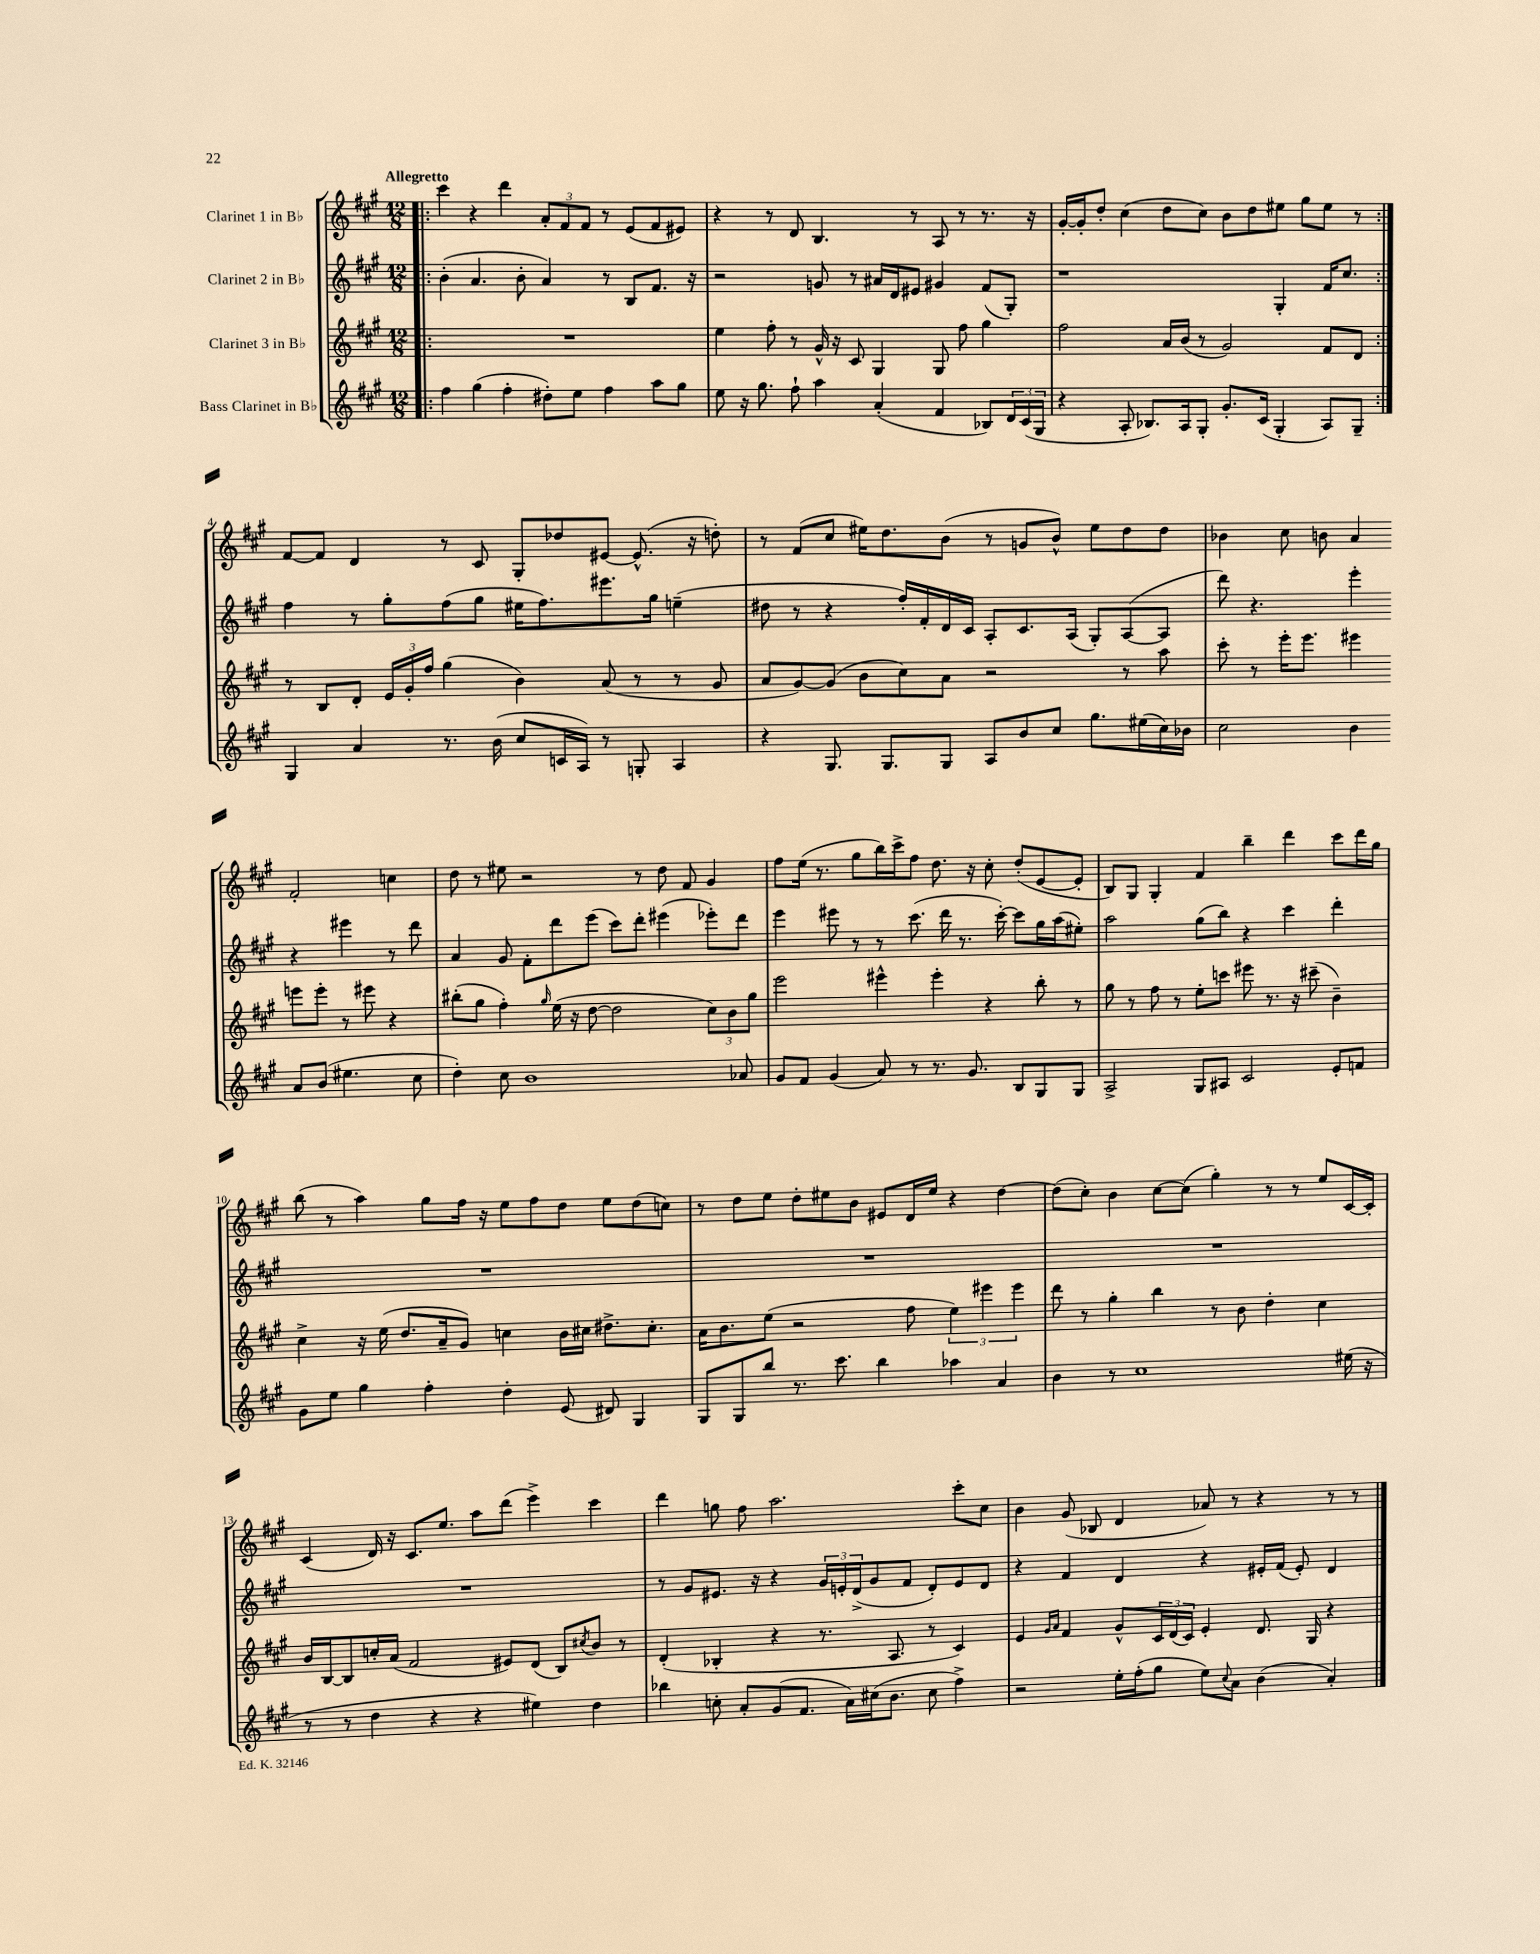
<<
\new StaffGroup <<
\new Staff = "s0" \with { instrumentName = "Clarinet 1 in Bb" } {
    \clef treble \key a \major \numericTimeSignature \time 12/8 \tempo "Allegretto"
    \repeat volta 2 { \bar ".|:" cis'''4 r4 d'''4 \tuplet 3/2 { a'8-. fis'8 fis'8 } r8 e'8( fis'8 eis'8) |
    r4 r8 d'8 b4. r8 a8 r8 r8. r16 |
    gis'16~-. gis'16-. d''8-. cis''4( d''8 cis''8) b'8 d''8 eis''8 gis''8 eis''8 r8 | }
    fis'8~ fis'8 d'4 r8 cis'8 gis8-. des''8 eis'8~ eis'8.-^( r16 d''8-.) |
    r8 fis'8( cis''8 eis''16) d''8. b'8( r8 g'8 b'8-^) eis''8 d''8 d''8 |
    bes'4 cis''8 b'8 a'4 fis'2-. c''4 |
    d''8 r8 eis''8 r2 r8 d''8 fis'8 gis'4 |
    fis''8 e''16( r8. gis''8 b''16) cis'''16-> fis''8 d''8. r16 cis''8-. d''8-.( e'8~ e'8-. |
    b8) gis8 gis4-. fis'4 b''4-- d'''4 cis'''8 d'''16 gis''16 |
    b''8( r8 a''4) gis''8 fis''16 r16 e''8 fis''8 d''8 e''8 d''8( c''8) |
    r8 d''8 e''8 d''8-. eis''8 b'8 eis'8 d'16 eis''16 r4 d''4~ |
    d''8( cis''8-.) b'4 cis''8~ cis''8( gis''4-.) r8 r8 e''8 cis'16~ cis'16-. |
    cis'4( d'16) r16 cis'8. e''8. a''8 d'''8( e'''4->) cis'''4 |
    d'''4 g''8 fis''8 a''2. cis'''8-. cis''8 |
    b'4 gis'8( bes8 d'4 aes'8) r8 r4 r8 r8 \bar "|." |
}
\new Staff = "s1" \with { instrumentName = "Clarinet 2 in Bb" } {
    \clef treble \key a \major \numericTimeSignature \time 12/8
    \repeat volta 2 { \bar ".|:" b'4-.( a'4. b'8-. a'4) r8 b8 fis'8. r16 |
    r2 g'8 r8 ais'16 d'16 eis'8 gis'4 fis'8( gis8-.) |
    r1 gis4-. fis'16 cis''8. | }
    fis''4 r8 gis''8-. fis''8( gis''8 eis''16 fis''8.) eis'''8. gis''16 e''4--( |
    dis''8 r8 r4 fis''16-.) fis'16-. d'16 cis'16 a8-. cis'8. a16( gis8-.) a8~( a8 |
    d'''8) r4. e'''4-. r4 eis'''4 r8 d'''8 |
    a'4 gis'8 fis'8-. d'''8 e'''8( cis'''8) d'''8-. eis'''4( ees'''8-.) d'''8 |
    e'''4 eis'''8 r8 r8 cis'''8.( d'''16 r8. cis'''16~-.) cis'''8 gis''16 a''16( eis''8-.) |
    a''2 gis''8( b''8) r4 cis'''4 d'''4-. |
    R1. |
    R1. |
    R1. |
    R1. |
    r8 gis'8 eis'8. r16 r4 \tuplet 3/2 { gis'16 e'16-. d'16->( } gis'8 fis'8 d'8-.) e'8 d'8 |
    r4 fis'4 d'4 r4 eis'16-. fis'16( eis'8-.) d'4 \bar "|." |
}
\new Staff = "s2" \with { instrumentName = "Clarinet 3 in Bb" } {
    \clef treble \key a \major \numericTimeSignature \time 12/8
    \repeat volta 2 { \bar ".|:" R1. |
    e''4 fis''8-. r8 gis'16-^ r16 cis'8 gis4 gis8 fis''8 gis''4 |
    fis''2 a'16 b'16( r8 gis'2) fis'8 d'8 | }
    r8 b8 d'8-. \tuplet 3/2 { e'16 gis'16-. fis''16 } gis''4( b'4) a'8( r8 r8 gis'8 |
    a'8 gis'8~) gis'8( b'8 cis''8) a'8 r2 r8 a''8 |
    cis'''8-. r8 e'''16-. e'''8. eis'''4 e'''8 e'''8-. r8 eis'''8 r4 |
    bis''8-.( gis''8 fis''4-.) \grace { gis''16 } e''16( r16 d''8~ d''2 \tuplet 3/2 { cis''8) b'8 gis''8 } |
    e'''2 eis'''4-^ eis'''4-. r4 b''8-. r8 |
    gis''8 r8 fis''8 r8 e''8-. c'''8 eis'''8 r8. r16 cis'''8--( b'4--) |
    cis''4-> r16 e''16( d''8. a'16-- gis'8) c''4 b'16 cis''16 dis''8.-> cis''8.-. |
    a'16 b'8. e''8( r2 fis''8 \tuplet 3/2 { e''4) eis'''4 eis'''4 } |
    d'''8 r8 gis''4-. b''4 r8 b'8 d''4-. cis''4 |
    b'16 b16~ b8 c''16-. a'16( fis'2 eis'8) d'8( b8) \acciaccatura { cis''8 } b'8 r8 |
    d'4-.( bes4-. r4 r8. a8. r8 cis'4) |
    e'4 \grace { gis'16 a'16 } fis'4 gis'8-^ \tuplet 3/2 { cis'16 d'16( cis'16) } e'4-. d'8. gis16 r4 \bar "|." |
}
\new Staff = "s3" \with { instrumentName = "Bass Clarinet in Bb" } {
    \clef treble \key a \major \numericTimeSignature \time 12/8
    \repeat volta 2 { \bar ".|:" fis''4 gis''4( fis''4-. dis''8-.) e''8 fis''4 a''8 gis''8 |
    e''8 r16 gis''8. fis''8-! a''4 a'4-.( fis'4 bes8) \tuplet 3/2 { d'16 cis'16( gis16 } |
    r4 a8-. bes8.) a16 gis8-. gis'8.-. cis'16( gis4-. a8) gis8-- | }
    gis4 a'4 r8. b'16( cis''8 c'16 a16) r8 g8-. a4 |
    r4 gis8. gis8. gis8 a8 b'8 cis''8 gis''8. eis''16( cis''16) bes'16 |
    cis''2 b'4 a'8 b'8( eis''4. cis''8 |
    d''4-.) cis''8 b'1 aes'8 |
    gis'8 fis'8 gis'4( a'8) r8 r8. gis'8. b8 gis8 gis8 |
    a2-> gis8 ais8 cis'2 e'8-. f'8 |
    gis'8 e''8 gis''4 fis''4-. d''4-. e'8( dis'8) gis4 |
    gis8 gis8 b''8 r8. cis'''8. b''4 aes''4 a'4 |
    b'4 r8 cis''1 eis''16( r16 |
    r8 r8 d''4 r4 r4 eis''4) d''4 |
    bes''4 c''8-. a'8-. gis'8( fis'8. a'16) cis''16( b'8. cis''8 fis''4->) |
    r2 e''16-. fis''16-.( gis''8 e''8) \appoggiatura { cis''8 } a'8 b'4( a'4-.) \bar "|." |
}
>>
>>
